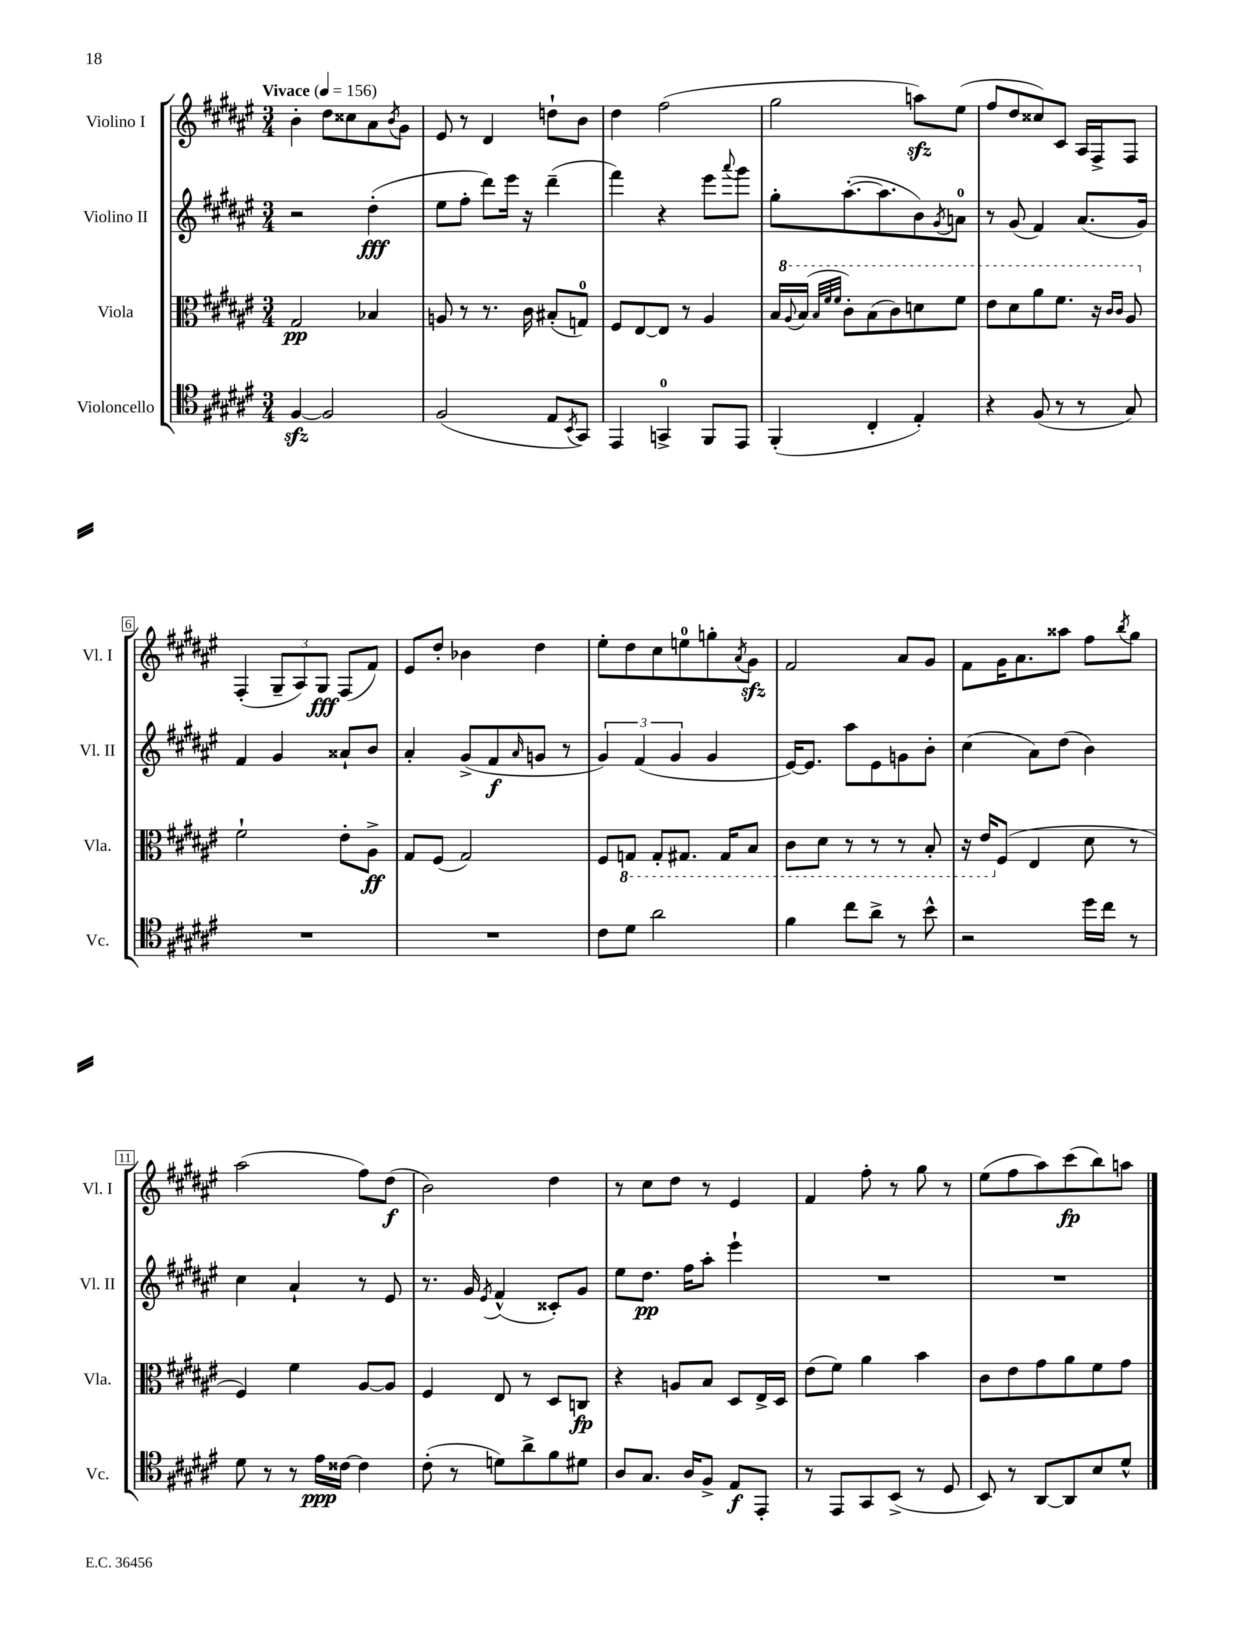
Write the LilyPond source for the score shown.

<<
\new StaffGroup <<
\new Staff = "s0" \with { instrumentName = "Violino I" shortInstrumentName = "Vl. I" } {
    \clef treble \key fis \major \numericTimeSignature \time 3/4 \tempo "Vivace" 4 = 156
    b'4-. dis''8 cisis''8 ais'8 \acciaccatura { b'8 } gis'8 |
    eis'8 r8 dis'4 d''8-! b'8 |
    dis''4 fis''2( |
    gis''2 a''8\sfz) eis''8( |
    fis''8 dis''8 cisis''8) cis'8 ais16 fis16-> fis8 |
    fis4-.( \tuplet 3/2 { gis8-- ais8) gis8\fff } fis8( fis'8) |
    eis'8 dis''8-. bes'4 dis''4 |
    eis''8-. dis''8 cis''8 e''8-0 g''8-. \acciaccatura { ais'8 } gis'8\sfz |
    fis'2 ais'8 gis'8 |
    fis'8 gis'16 ais'8. aisis''8 fis''8 \acciaccatura { b''8 } gis''8 |
    ais''2( fis''8) dis''8\f( |
    b'2) dis''4 |
    r8 cis''8 dis''8 r8 eis'4 |
    fis'4 fis''8-. r8 gis''8 r8 |
    eis''8( fis''8 ais''8) cis'''8\fp( b''8) a''8 \bar "|." |
}
\new Staff = "s1" \with { instrumentName = "Violino II" shortInstrumentName = "Vl. II" } {
    \clef treble \key fis \major \numericTimeSignature \time 3/4
    r2 dis''4-.\fff( |
    eis''8 fis''8-. dis'''8) eis'''16 r16 dis'''4--( |
    fis'''4) r4 eis'''8 \appoggiatura { ais'''8 } gis'''8 |
    gis''8-. ais''8.~-.( ais''8. b'8) \acciaccatura { gis'8 } a'8-0 |
    r8 gis'8( fis'4) ais'8.( gis'16) |
    fis'4 gis'4 aisis'8-! b'8 |
    ais'4-. gis'8->( fis'8\f \grace { ais'16 } g'8 r8 |
    \tuplet 3/2 { gis'4) fis'4( gis'4 } gis'4 |
    eis'16~) eis'8. ais''8 eis'8 g'8 b'8-. |
    cis''4( ais'8) dis''8( b'4) |
    cis''4 ais'4-! r8 eis'8 |
    r8. gis'16 \acciaccatura { eis'8 } fis'4-^( cisis'8-.) gis'8 |
    eis''8 dis''8.\pp fis''16 ais''8-. eis'''4-! |
    R2. |
    R2. \bar "|." |
}
\new Staff = "s2" \with { instrumentName = "Viola" shortInstrumentName = "Vla." } {
    \clef alto \key fis \major \numericTimeSignature \time 3/4
    gis2\pp bes4 |
    a8 r8 r8. cis'16 bis8-.( g8-0) |
    fis8 eis8~ eis8 r8 ais4 |
    b16 \ottava #1 \appoggiatura { ais'8 } b'16( \grace { b'32 fis''32 fis''32 } cis''8-.) b'8( cis''8) d''8 fis''8 |
    eis''8 dis''8 ais''8 fis''8. r16 \grace { cis''16 cis''16 } ais'8 \ottava #0 |
    fis'2-! eis'8-. ais8->\ff |
    gis8 fis8( gis2) |
    fis8 \ottava #-1 g,8 g,8-. gis,8. gis,16 b,8 |
    cis8 dis8 r8 r8 r8 b,8-. |
    r16 eis16 \ottava #0 fis8( eis4 dis'8 r8 |
    fis4) fis'4 ais8~ ais8 |
    fis4 eis8 r8 dis8 c8\fp |
    r4 a8 b8 dis8 eis16-> dis16 |
    eis'8( fis'8) ais'4 b'4 |
    cis'8 eis'8 gis'8 ais'8 fis'8 gis'8 \bar "|." |
}
\new Staff = "s3" \with { instrumentName = "Violoncello" shortInstrumentName = "Vc." } {
    \clef tenor \key fis \major \numericTimeSignature \time 3/4
    fis4~\sfz fis2 |
    fis2( eis8 \acciaccatura { b,8 } gis,8) |
    eis,4 g,4-0-> fis,8 eis,8 |
    fis,4-.( cis4-. eis4-.) |
    r4 fis8( r8 r8 gis8) |
    R2. |
    R2. |
    cis'8 dis'8 ais'2 |
    fis'4 cis''8 ais'8-> r8 b'8-^ |
    r2 dis''16 cis''16 r8 |
    dis'8 r8 r8 eis'16\ppp cisis'16~ cisis'4 |
    cis'8-.( r8 d'8) ais'8-> fis'8 dis'8 |
    ais8 gis8. ais16 fis8-> eis8\f eis,8-. |
    r8 eis,8 gis,8 b,8->( r8 dis8 |
    b,8) r8 ais,8~ ais,8 b8 dis'8-^ \bar "|." |
}
>>
>>
\layout { \context { \Score \override BarNumber.stencil = #(make-stencil-boxer 0.1 0.3 ly:text-interface::print) } }
